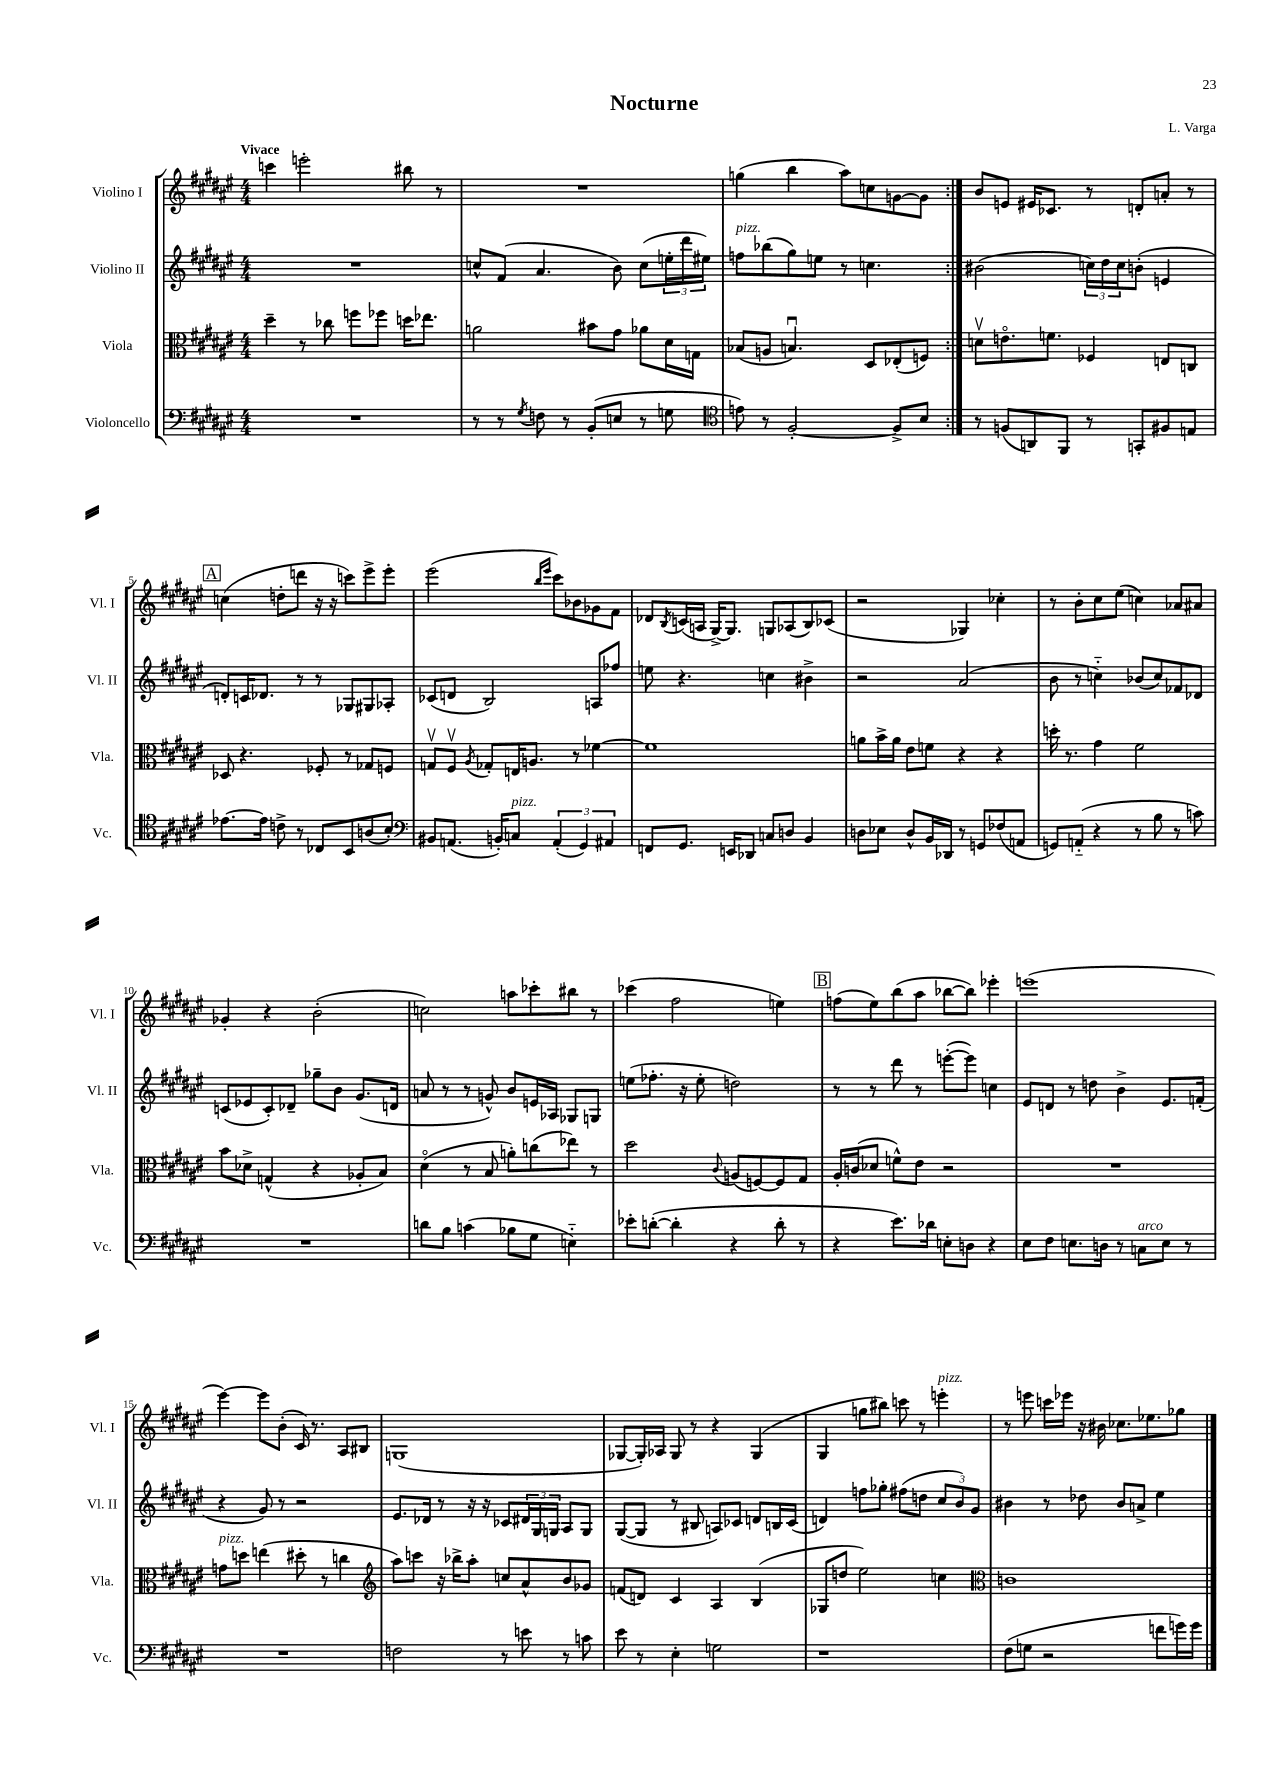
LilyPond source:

\header { title = "Nocturne" composer = "L. Varga" }
<<
\new StaffGroup <<
\new Staff = "s0" \with { instrumentName = "Violino I" shortInstrumentName = "Vl. I" } {
    \clef treble \key fis \major \numericTimeSignature \time 4/4 \tempo "Vivace"
    \repeat volta 2 { c'''4 e'''2-. bis''8 r8 |
    R1 |
    g''4( b''4 ais''8) c''8 g'8~ g'8 | }
    b'8 e'8 eis'16 ces'8. r8 d'8-. a'8-. r8 |
    \mark \markup { \box "A" } c''4( d''8-. d'''8 r16 r16 c'''8) eis'''8-> eis'''8-. |
    eis'''2( \grace { b''16 eis'''16 } cis'''8) bes'8 ges'8 fis'8 |
    des'8 \acciaccatura { b8 } c'16( a16 gis16~->) gis8. g8 aes8( b8) ces'8( |
    r2 ges4) ces''4-. |
    r8 b'8-. cis''8 eis''8( c''4) aes'8 ais'8 |
    ges'4-. r4 b'2-.( |
    c''2) a''8 ces'''8-. bis''8 r8 |
    ces'''4( fis''2 e''4) |
    \mark \markup { \box "B" } f''8( eis''8) b''8( ais''8 bes''8~ bes''8) ees'''4-. |
    e'''1( |
    eis'''4~) eis'''8 b'8-.( cis'16) r8. ais8 bis8 |
    g1( |
    ges8~ ges16-.) aes16 ges8 r8 r4 ges4( |
    gis4 g''8 bis''8) c'''8 r8 e'''4-.^\markup { \italic "pizz." } |
    r8 e'''8 c'''16 ees'''16 r16 bis'16 ces''8. ees''8. ges''8 \bar "|." |
}
\new Staff = "s1" \with { instrumentName = "Violino II" shortInstrumentName = "Vl. II" } {
    \clef treble \key fis \major \numericTimeSignature \time 4/4
    \repeat volta 2 { R1 |
    c''8-^ fis'8( ais'4. b'8) c''8( \tuplet 3/2 { e''16-. dis'''16 eis''16) } |
    f''8^\markup { \italic "pizz." } bes''8( gis''8) e''8 r8 c''4. | }
    bis'2( \tuplet 3/2 { c''16) dis''16 c''16 } b'8-.( e'4 |
    \mark \markup { \box "A" } d'8-.) c'16 des'8. r8 r8 ges8 gis8 aes8-. |
    ces'8( d'8 b2) a8 fes''8 |
    e''8 r4. c''4 bis'4-> |
    r2 ais'2( |
    b'8 r8 c''4-_) bes'8( c''8) fes'8 des'8 |
    c'8( ees'8 c'8-.) des'8-- ges''8-- b'8 gis'8.( d'16 |
    a'8 r8 r8 g'8-^) b'8 e'16 aes16 ges8 g8 |
    e''8( fes''8.-. r16 e''8-. d''2) |
    \mark \markup { \box "B" } r8 r8 dis'''8 r8 e'''8~-.( e'''8) c''4 |
    eis'8 d'8 r8 d''8 b'4-> eis'8. f'16-.( |
    r4 gis'8) r8 r2 |
    eis'8. des'16 r8 r16 r16 ces'8 \tuplet 3/2 { dis'16 gis16 g16 } ais8 g8 |
    gis8~( gis8 r8 bis8 a8) ces'8 d'8 b16 ces'16( |
    d'4) f''8 ges''8-. fis''8( d''8 \tuplet 3/2 { cis''8 b'8) gis'8 } |
    bis'4 r8 des''8 bis'8 a'8-> eis''4 \bar "|." |
}
\new Staff = "s2" \with { instrumentName = "Viola" shortInstrumentName = "Vla." } {
    \clef alto \key fis \major \numericTimeSignature \time 4/4
    \repeat volta 2 { dis''4-- r8 ces''8 f''8 fes''8 d''16 ees''8. |
    a'2 bis'8 gis'8 aes'8 dis'16 g16 |
    bes8( a8 b4.\downbow) dis8 ees8-.( f8) | }
    d'8\upbow e'8.\flageolet f'8. fes4 e8 c8 |
    \mark \markup { \box "A" } des8 r4. fes8-. r8 ges8 f8 |
    g8\upbow fis8\upbow \acciaccatura { ais8 } ges8-. e16 a8. r8 fes'4~ |
    fes'1 |
    a'8 b'16-> a'16 eis'8 f'8 r4 r4 |
    d''16-. r8. gis'4 fis'2 |
    b'8 des'8-> g4-^( r4 aes8-. b8) |
    dis'4\flageolet( r8 b8 a'8-.) c''8( ees''8) r8 |
    dis''2 \appoggiatura { cis'8 } a8( f8~) f8 gis8 |
    \mark \markup { \box "B" } ais16-. c'16( des'8 f'8-^) eis'8 r2 |
    R1 |
    g'8^\markup { \italic "pizz." } d''8 e''4( dis''8-. r8 c''4 |
    \clef treble ais''8) c'''8 r16 bes''16-> ais''8-. c''8 ais'8-^ b'8 ges'8 |
    f'8( d'8) cis'4 ais4 b4( |
    ges8 d''8 eis''2) c''4 |
    \clef alto c'1 \bar "|." |
}
\new Staff = "s3" \with { instrumentName = "Violoncello" shortInstrumentName = "Vc." } {
    \clef bass \key fis \major \numericTimeSignature \time 4/4
    \repeat volta 2 { R1 |
    r8 r8 \acciaccatura { gis8 } f8 r8 b,8-.( e8 r8 g8 |
    \clef tenor e'8) r8 fis2~-. fis8-> b8 | }
    r8 f8( a,8) fis,8 r8 g,8-. fis8 e8 |
    \mark \markup { \box "A" } ees'8.~ ees'16 c'8-> r8 ces8 b,8 a8( b8-.) |
    \clef bass bis,8 a,8.( b,16-.) c8^\markup { \italic "pizz." } \tuplet 3/2 { a,4-.( gis,4) ais,4 } |
    f,8 gis,8. e,16 des,8 c8 d8 b,4 |
    d8 ees8 d8-^ b,16 des,16 r8 g,8 fes8( a,8 |
    g,8) a,8-_( r4 r8 b8 r8 c'8) |
    R1 |
    d'8 b8 c'4( bes8 gis8 e4-_) |
    ees'8-. d'8~-.( d'4-. r4 d'8-. r8 |
    \mark \markup { \box "B" } r4 eis'8.) des'16 e8-. d8 r4 |
    eis8 fis8 e8. d16 r8 c8^\markup { \italic "arco" } e8 r8 |
    R1 |
    f2 r8 e'8 r8 c'8 |
    eis'8 r8 eis4-. g2 |
    r1 |
    fis8( g8 r2 f'8 g'16) g'16 \bar "|." |
}
>>
>>
